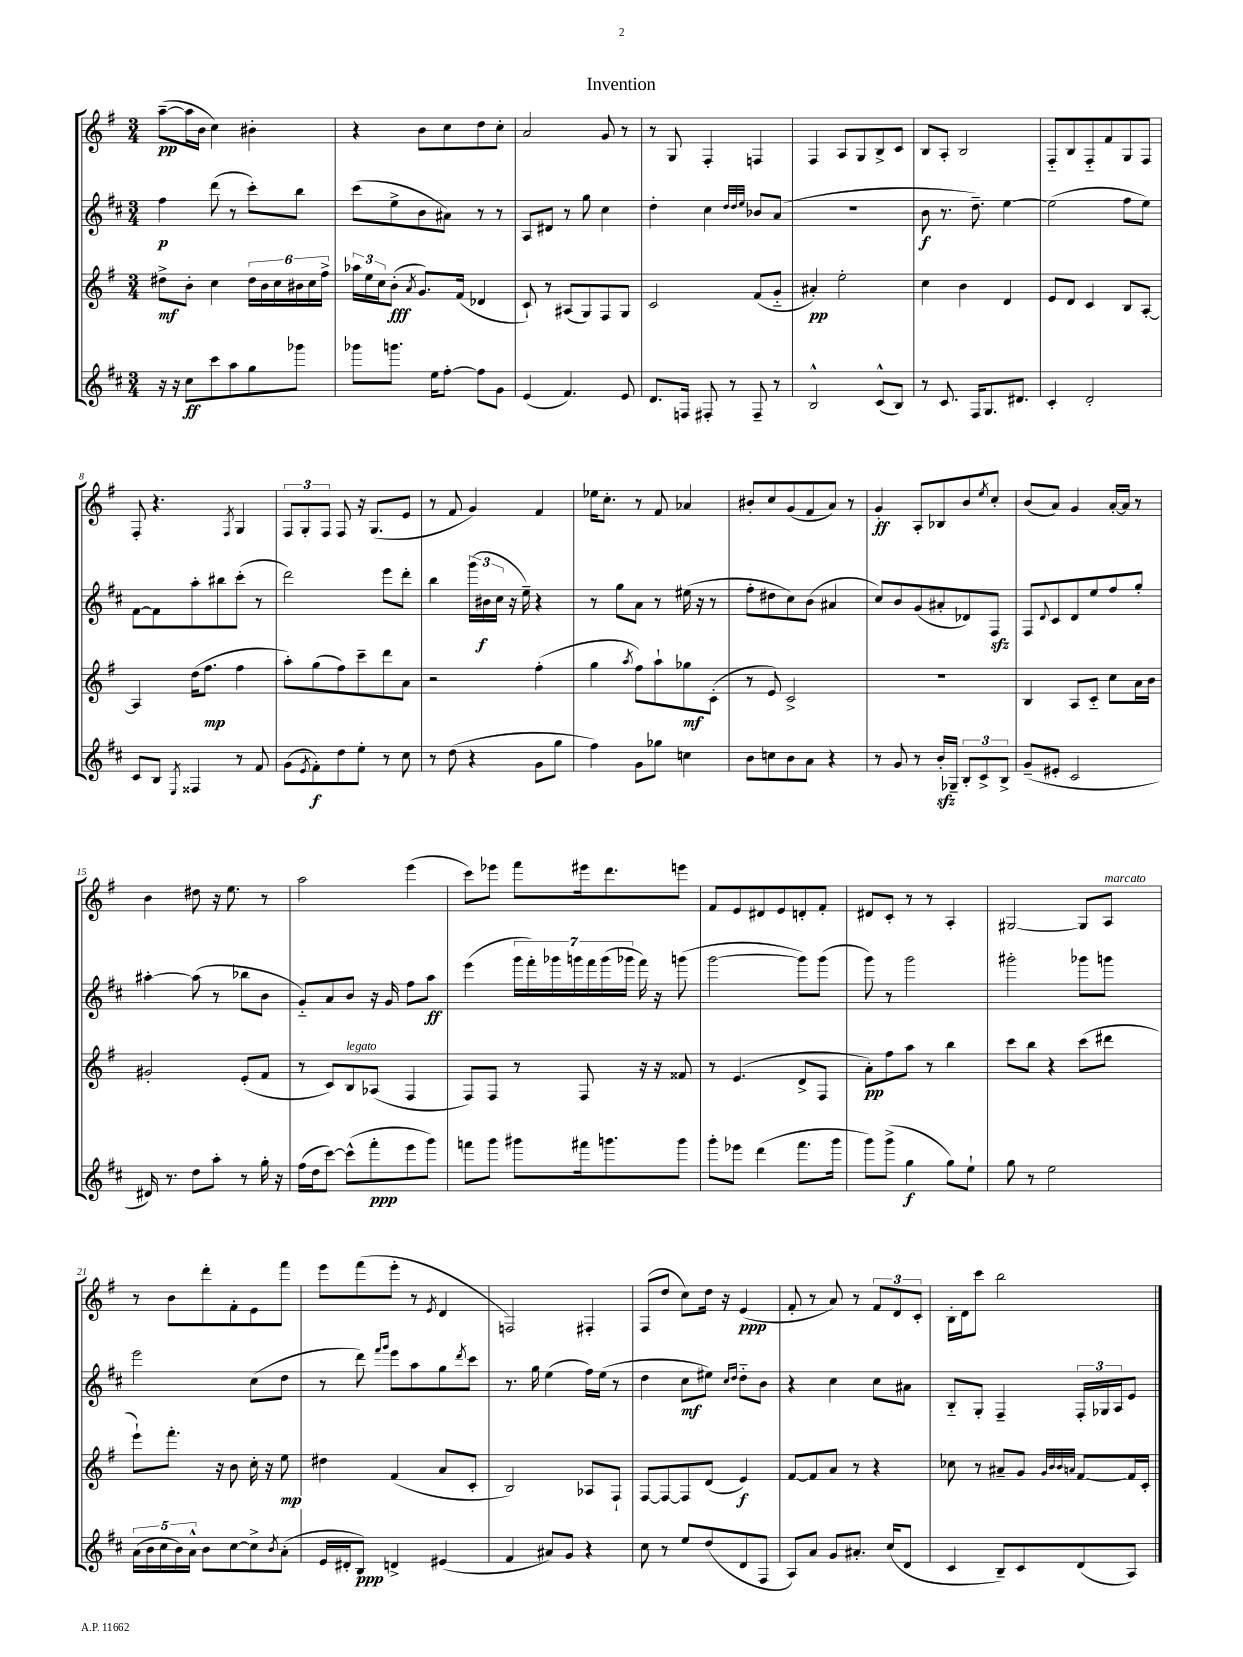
\header { title = "Invention" }
<<
\new StaffGroup <<
\new Staff = "s0" {
    \clef treble \key g \major \numericTimeSignature \time 3/4
    a''8~--\pp( a''16 b'16 c''4) bis'4-. |
    r4 b'8 c''8 d''8 c''8-. |
    a'2 g'8 r8 |
    r8 g8 fis4-. f4 |
    fis4 a8 g8 b8-> c'8 |
    b8 a8-. b2 |
    fis8-_ b8 fis8-_ fis'8 g8 fis8 |
    fis8-. r4. \acciaccatura { fis8 } g4 |
    \tuplet 3/2 { fis8 g8-. fis8 } fis8 r16 g8.( e'8 |
    r8 fis'8 g'4) fis'4 |
    ees''16 c''8.-. r8 fis'8 aes'4 |
    bis'8-. c''8 g'8( fis'8 a'8) r8 |
    g'4-.\ff a8-. bes8 b'8 \acciaccatura { e''8 } c''8-. |
    b'8( a'8) g'4 a'16~-. a'16 r8 |
    b'4 dis''8 r16 e''8. r8 |
    a''2 e'''4( |
    c'''8) ees'''8 fis'''8 eis'''16 d'''8. e'''8 |
    fis'8 e'8 dis'8 e'8 d'8-. fis'8-. |
    dis'8 c'8-. r8 r8 a4-. |
    gis2~ gis8 a8^\markup { \italic "marcato" } |
    r8 b'8 d'''8-. fis'8-. e'8 fis'''8 |
    e'''8 fis'''8( e'''8-. r8 \acciaccatura { e'8 } d'4 |
    f2) fis4-. |
    fis8( d''8 c''8) d''16 r16 e'4\ppp( |
    fis'8-. r8 a'8) r8 \tuplet 3/2 { fis'8 d'8 c'8-. } |
    b16-. d'16 c'''8 b''2 \bar "|." |
}
\new Staff = "s1" {
    \clef treble \key d \major \numericTimeSignature \time 3/4
    fis''4\p d'''8( r8 cis'''8-.) b''8 |
    cis'''8( e''8-> b'8 ais'8) r8 r8 |
    a8 dis'8 r8 g''8 cis''4 |
    d''4-. cis''4 \grace { d''32 d''32 e''32 } bes'8 a'8( |
    R2. |
    b'8\f r8. d''8.--) e''4~ |
    e''2( fis''8 e''8) |
    fis'8~ fis'8 a''8-. bis''8 cis'''8-.( r8 |
    d'''2) e'''8 d'''8-. |
    b''4 \tuplet 3/2 { g'''16( bis'16\f cis''16 } r16 e''16--) r4 |
    r8 g''8 a'8 r8 eis''16( r16 r8 |
    fis''8-. dis''8 cis''8) b'8( ais'4 |
    cis''8) b'8 g'8( ais'8-. des'8) fis8\sfz |
    fis8 \appoggiatura { d'8 } cis'8 d'8 e''8 fis''8 g''8-. |
    ais''4~-. ais''8( r8 bes''8 b'8 |
    g'8-_) a'8 b'8 r16 g'16 fis''8 a''8\ff |
    e'''4( \tuplet 7/4 { g'''16 fis'''16-.) ges'''16 g'''16 fis'''16 g'''16( ges'''16 } fis'''16) r16 g'''8( |
    g'''2~ g'''8) g'''8( |
    g'''8) r8 g'''2 |
    gis'''2-. ges'''8 g'''8 |
    e'''2 cis''8( d''8 |
    r8 d'''8) \grace { fis'''16 g'''16 } e'''8 a''8 g''8 \acciaccatura { d'''8 } cis'''8 |
    r8. g''16 e''4( fis''16) e''16( r8 |
    d''4 cis''8\mf eis''8) \grace { cis''16 d''16 } d''8-_ b'8 |
    r4 cis''4 cis''8 ais'8 |
    b8-_ g8-. fis4-- \tuplet 3/2 { fis16-. ges16 a16 } e'8 \bar "|." |
}
\new Staff = "s2" {
    \clef treble \key g \major \numericTimeSignature \time 3/4
    dis''8->\mf b'8-. c''4 \tuplet 6/4 { dis''16 b'16 c''16 bis'16 c''16 fis''16-> } |
    \tuplet 3/2 { aes''16 e''16 c''16 } b'8-.\fff( \acciaccatura { a'8 } g'8.) fis'16( des'4 |
    c'8-!) r8 ais8( g8) fis8 g8 |
    c'2 fis'8( g'8-_ |
    ais'4-.\pp) e''2-. |
    c''4 b'4 d'4 |
    e'8 d'8 c'4 b8 a8~-. |
    a4 d''16( fis''8.\mp fis''4 |
    a''8-.) g''8( fis''8) c'''8-- d'''8 a'8 |
    r2 fis''4-.( |
    g''4 \acciaccatura { a''8 } fis''8) a''8-! ges''8\mf c'8-.( |
    r8 e'8) c'2-> |
    R2. |
    b4 a8 c'8-_ c''8 a'16 b'16 |
    gis'2-. e'8-.( fis'8 |
    r8 c'8) b8^\markup { \italic "legato" } aes8( fis4 |
    fis8) fis8 r8 fis8 r16 r16 fisis'8 |
    r8 e'4.( d'8-> fis8 |
    a'8-.\pp) fis''8 a''8 r8 b''4 |
    c'''8 b''8 r4 c'''8( dis'''8 |
    e'''8-!) fis'''8.-. r16 b'8 c''16-. r16 e''8\mp |
    dis''4 fis'4( a'8 c'8-. |
    b2) aes8 fis8-! |
    fis8~ fis8~ fis8 d'8( e'4\f) |
    fis'8~ fis'8 a'8 r8 r4 |
    ces''8 r8 ais'8-- g'8 \grace { g'32 b'32 b'32 a'32 } fis'8~ fis'16 c'16-. \bar "|." |
}
\new Staff = "s3" {
    \clef treble \key d \major \numericTimeSignature \time 3/4
    r16 r16 cis''8\ff cis'''8 a''8 g''8 ges'''8 |
    ges'''8 g'''8. e''16 fis''8~-. fis''8 g'8 |
    e'4( fis'4.) e'8 |
    d'8. f16 fis8-. r8 fis8-- r8 |
    b2-^ cis'8-^( b8) |
    r8 cis'8. fis16 g8. dis'8. |
    cis'4-. d'2-. |
    cis'8 b8 \acciaccatura { e8 } fisis4 r8 fis'8 |
    g'8( \acciaccatura { e'8 } fis'8-.\f) d''8 e''8-. r8 cis''8 |
    r8 d''8( r4 g'8 g''8 |
    fis''4) g'8 ges''8 c''4 |
    b'8 c''8 b'8 a'8 r4 |
    r8 g'8 r8 b'16-.\sfz ges16-- \tuplet 3/2 { b8-. cis'8-> b8-> } |
    g'8--( eis'8-. cis'2 |
    dis'16) r8. d''8 a''8-. r8 g''16-. r16 |
    fis''16( d''16 cis'''8~) cis'''8-^( fis'''8-.\ppp e'''8 g'''8) |
    f'''8 g'''8 gis'''8 fis'''16 g'''8. g'''8 |
    g'''8-. ees'''8 d'''4( fis'''8. g'''16 |
    g'''8) g'''8->( g''4\f g''8) e''8-! |
    g''8 r8 e''2 |
    \tuplet 5/4 { a'16( b'16 cis''16 b'16) a'16-^ } b'8 cis''8~ cis''8-> \acciaccatura { b'8 } a'8-.( |
    e'16 dis'16-. b8\ppp) d'4-> eis'4( |
    fis'4 ais'8) g'8 r4 |
    cis''8 r8 e''8 d''8( d'8 fis8 |
    a8) a'8 g'8 ais'8.-. cis''16( d'8 |
    cis'4 b8--) cis'8 d'8( a8) \bar "|." |
}
>>
>>
